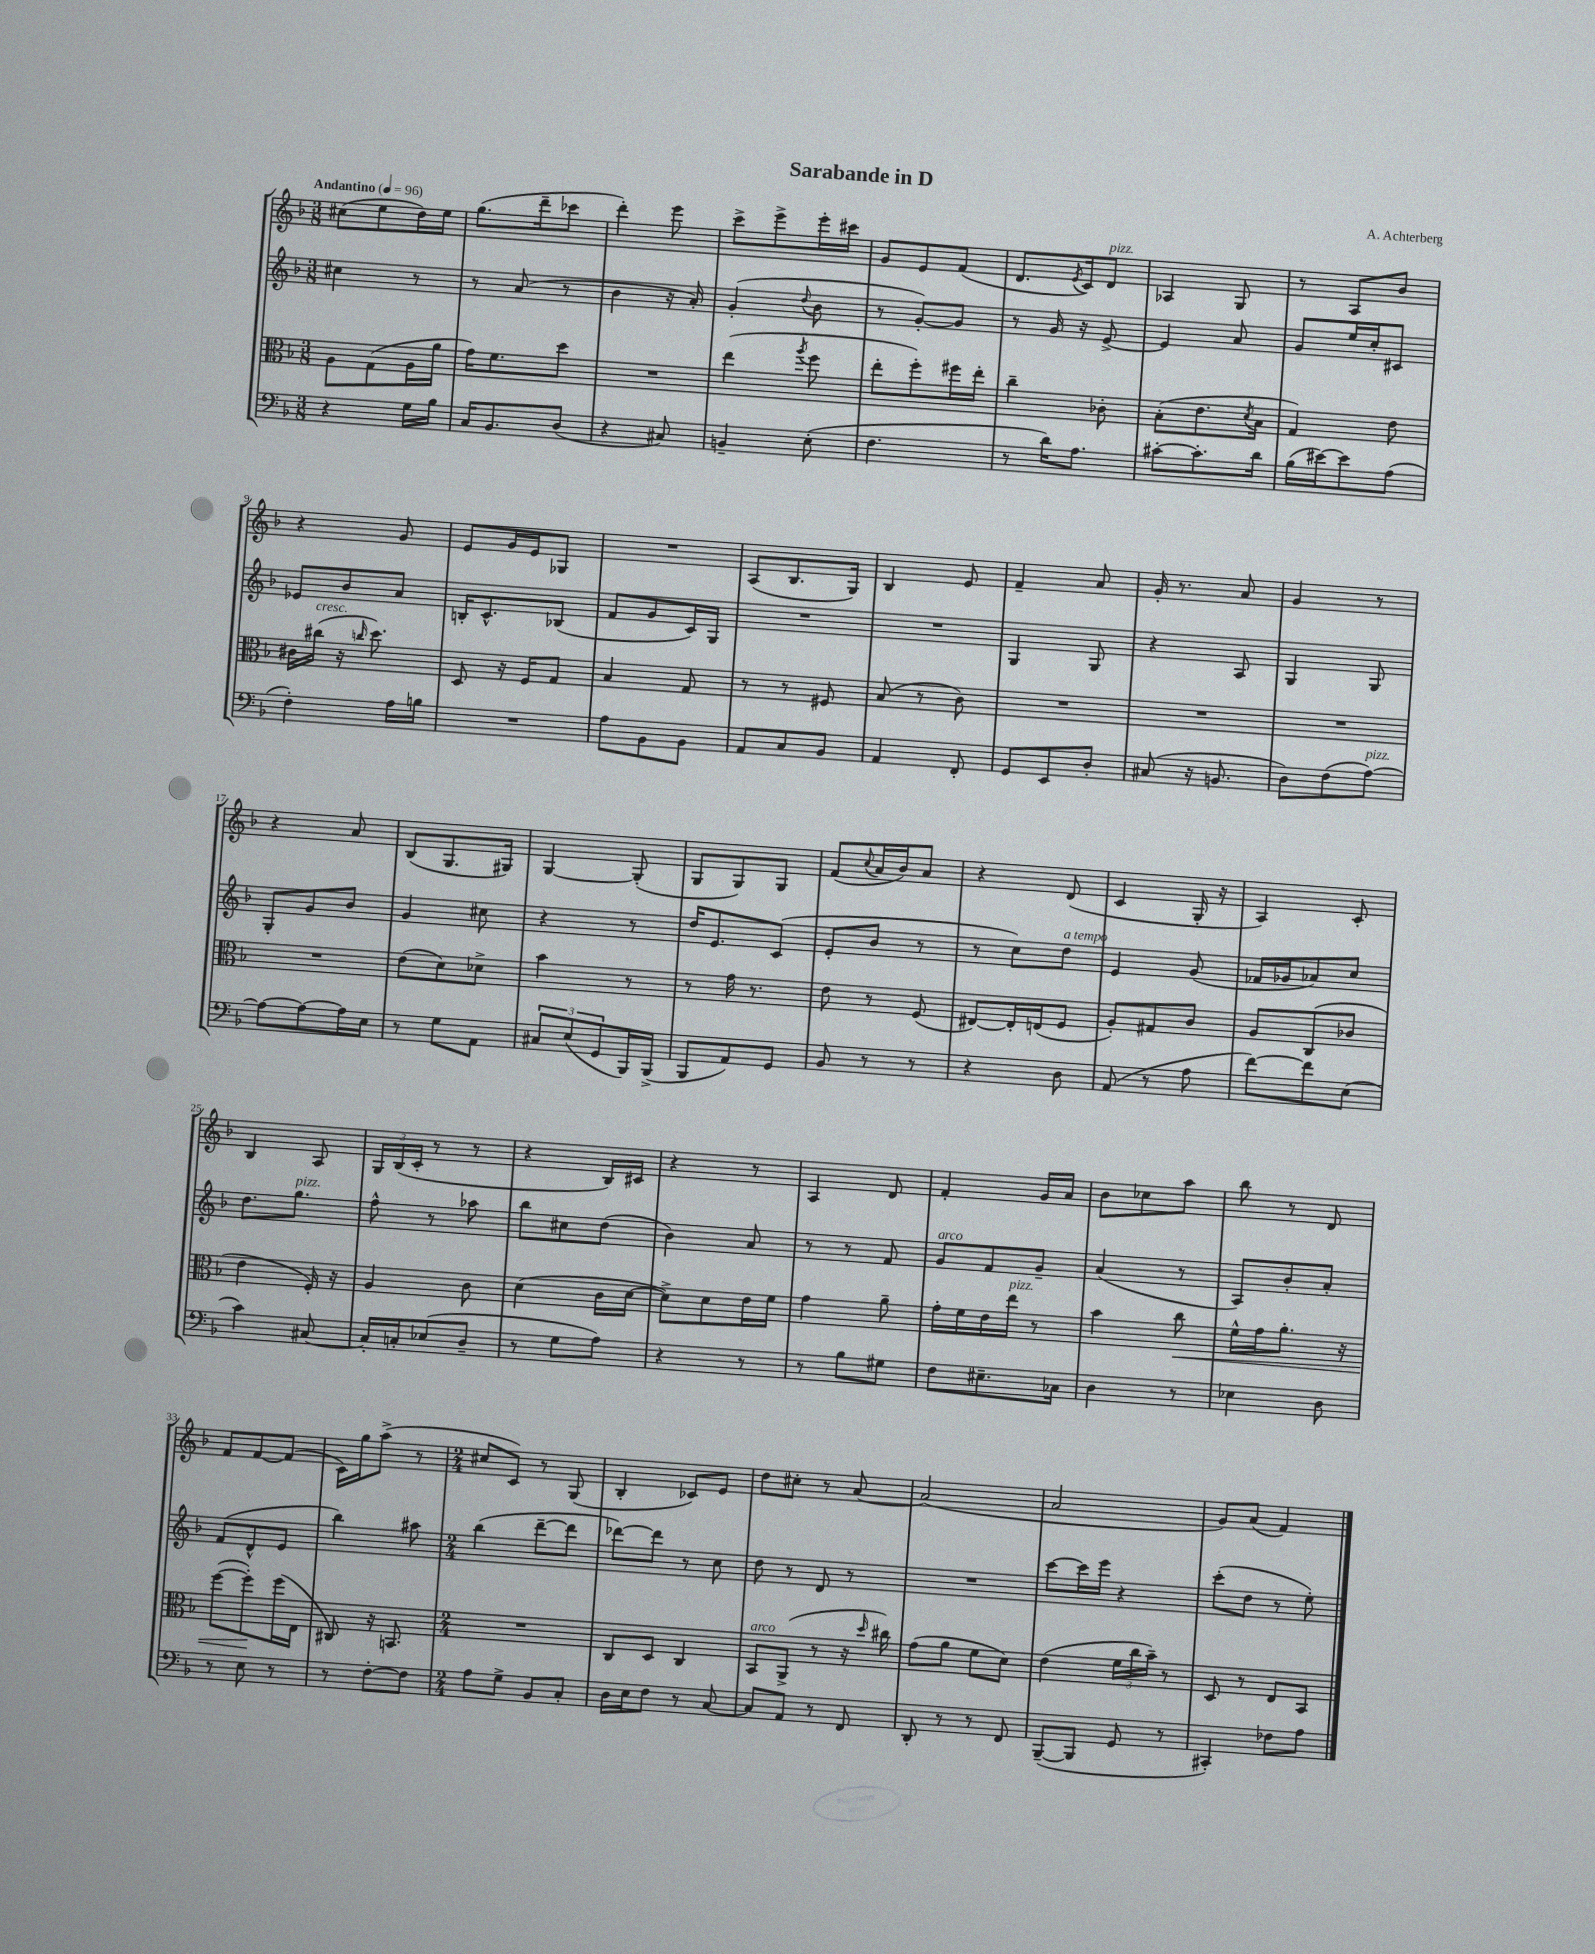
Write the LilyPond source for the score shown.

\header { title = "Sarabande in D" composer = "A. Achterberg" }
<<
\new StaffGroup <<
\new Staff = "s0" {
    \clef treble \key f \major \numericTimeSignature \time 3/8 \tempo "Andantino" 4 = 96
    cis''8( e''8 d''16) e''16 |
    g''8.( d'''16-- ces'''8 |
    d'''4-.) e'''8 |
    c'''8-> e'''8-> e'''16-. cis'''16 |
    g'8 e'8 f'8( |
    d'8. \acciaccatura { e'8 } c'16) d'8^\markup { \italic "pizz." } |
    aes4 g8 |
    r8 a8 bes'8 |
    r4 g'8 |
    e'8 g'16 e'16 ges8 |
    R4. |
    a8( bes8. g16) |
    bes4 e'8 |
    f'4-- a'8 |
    g'16-. r8. a'8 |
    g'4 r8 |
    r4 a'8 |
    bes8( g8. gis16) |
    g4~ g8-.( |
    g8 g8) g8 |
    f'8( \appoggiatura { c''8 } a'16 bes'16) a'8 |
    r4 d'8( |
    c'4 g16-. r16 |
    a4) c'8-. |
    bes4 a8 |
    \tuplet 3/2 { g16 bes16( c'16-. } r8 r8 |
    r4 bes16) cis'16 |
    r4 r8 |
    a4 d'8 |
    f'4-. g'16 a'16 |
    bes'8 ces''8 a''8 |
    bes''8 r8 d'8 |
    f'8 f'8~ f'8( |
    c'16) g''16 a''8->( r8 |
    \numericTimeSignature \time 2/4 cis''8 c'8) r8 g8( |
    bes4-. ces'8) e'8 |
    d''8 cis''8-. r8 a'8~ |
    a'2( |
    a'2 |
    g'8) a'8( f'4) \bar "|." |
}
\new Staff = "s1" {
    \clef treble \key f \major \numericTimeSignature \time 3/8
    cis''4 r8 |
    r8 a'8( r8 |
    bes'4 r16 a'16-.) |
    g'4-.( \appoggiatura { d''8 } bes'8 |
    r8 g'8~-.) g'8 |
    r8 g'16 r16 e'8~-> |
    e'4 a'8 |
    g'8 e''16 c''16-. cis'8 |
    ees'8 bes'8 a'8 |
    b16-. c'8.-^ bes8( |
    f'8 g'8 c'16) g16 |
    R4. |
    R4. |
    g4 g8 |
    r4 a8 |
    g4 g8 |
    g8-. g'8 bes'8 |
    g'4 cis''8 |
    r4 r8 |
    d''16 e'8. c'8( |
    e'8-. bes'8 r8 |
    r8 c''8) d''8^\markup { \italic "a tempo" } |
    e'4 g'8( |
    fes'16 ges'16 aes'8) c''8 |
    d''8. g''8.^\markup { \italic "pizz." } |
    f''8-^ r8 aes''8 |
    bes''8 cis''8 d''8( |
    bes'4) a'8 |
    r8 r8 f'8 |
    g'8^\markup { \italic "arco" } f'8 g'8-- |
    a'4( r8 |
    a8) bes'8-. a'8-. |
    f'8( d'8-^ e'8 |
    bes''4) ais''8 |
    \numericTimeSignature \time 2/4 bes''4( d'''8~-- d'''8 |
    des'''8~) des'''8 r8 c''8 |
    d''8 r8 d'8 r8 |
    R2 |
    c'''8~ c'''16 e'''16 r4 |
    c'''8-.( d''8 r8 e''8-.) \bar "|." |
}
\new Staff = "s2" {
    \clef alto \key f \major \numericTimeSignature \time 3/8
    a8 g8( a16 a'16 |
    g'16) f'8. d''8 |
    R4. |
    e''4( \acciaccatura { a''8 } f''8 |
    e''8-. f''8-.) fis''16 e''16-. |
    c''4-- ces'8-. |
    bes8-.( e'8. \acciaccatura { d'8 } bes16 |
    g4) e'8 |
    cis'16 cis''16^\markup { \italic "cresc." }( r16 \grace { c''16 } d''8.) |
    d8 r16 f16 g8 |
    bes4 g8 |
    r8 r8 fis8 |
    bes8( r8 c'8) |
    R4. |
    R4. |
    R4. |
    R4. |
    e'8( d'8) des'8-> |
    bes'4 r8 |
    r8 g'16 r8. |
    e'8 r8 f8( |
    eis8~) eis16-. e16( f8 |
    a8-.) gis8 c'8 |
    a8 c8( ces'8 |
    e'4 f16-.) r16 |
    a4 c'8 |
    d'4( c'16 d'16~ |
    d'8->) d'8 e'16 f'16 |
    g'4 a'8-- |
    g'16-. f'16 e'16 e''16^\markup { \italic "pizz." } r8 |
    bes'4 c''8\< |
    f'16-^ g'16 a'8.-. r16 |
    f''8~( f''8-.\!) f''16( e16 |
    cis8) r16 b,8. |
    \numericTimeSignature \time 2/4 R2 |
    c8 d8 c4 |
    bes,8^\markup { \italic "arco" } a,8->( r8 r16 \grace { d''16 } cis''16) |
    g'8( a'8 f'8 d'8) |
    e'4( \tuplet 3/2 { f'16 c''16 bes'16--) } r8 |
    d8 r8 e8 bes,8 \bar "|." |
}
\new Staff = "s3" {
    \clef bass \key f \major \numericTimeSignature \time 3/8
    r4 g16 bes16 |
    c16 bes,8. d8( |
    r4 cis8) |
    b,4-- e8-.( |
    f4. |
    r8 d'16) a8. |
    cis'8~-. cis'8.-. d'16 |
    bes16( eis'16~) eis'8 a8( |
    f4-.) a16 b16 |
    R4. |
    a8 bes,8 bes,8 |
    a,8 c8 bes,8 |
    a,4 f,8-. |
    g,8 e,8 d8-. |
    cis8( r16 b,8. |
    d8) f8( a8~^\markup { \italic "pizz." }) |
    a8~ a8~ a16 e16 |
    r8 g8 a,8 |
    \tuplet 3/2 { cis8 e8( g,8 } bes,,16) bes,,16->( |
    bes,,8 a,8) g,8 |
    bes,8 r8 r8 |
    r4 d8 |
    a,8( r8 a8 |
    f'8~) f'8 e8( |
    c'4) cis8~ |
    cis16-. c16-. ees8( d8-- |
    r8 g8 a8) |
    r4 r8 |
    r8 bes8 gis8 |
    f8 eis8.-- ces16 |
    d4 r8 |
    ees4 d8 |
    r8 e8 r8 |
    r8 f8~-. f8 |
    \numericTimeSignature \time 2/4 a8 g8-> bes,8 c8-. |
    d16 e16 f8 r8 c8~ |
    c8 a,8 r8 f,8 |
    d,8-. r8 r8 f,8 |
    bes,,8~--( bes,,8 g,8 r8 |
    cis,4-.) fes8 a8 \bar "|." |
}
>>
>>
